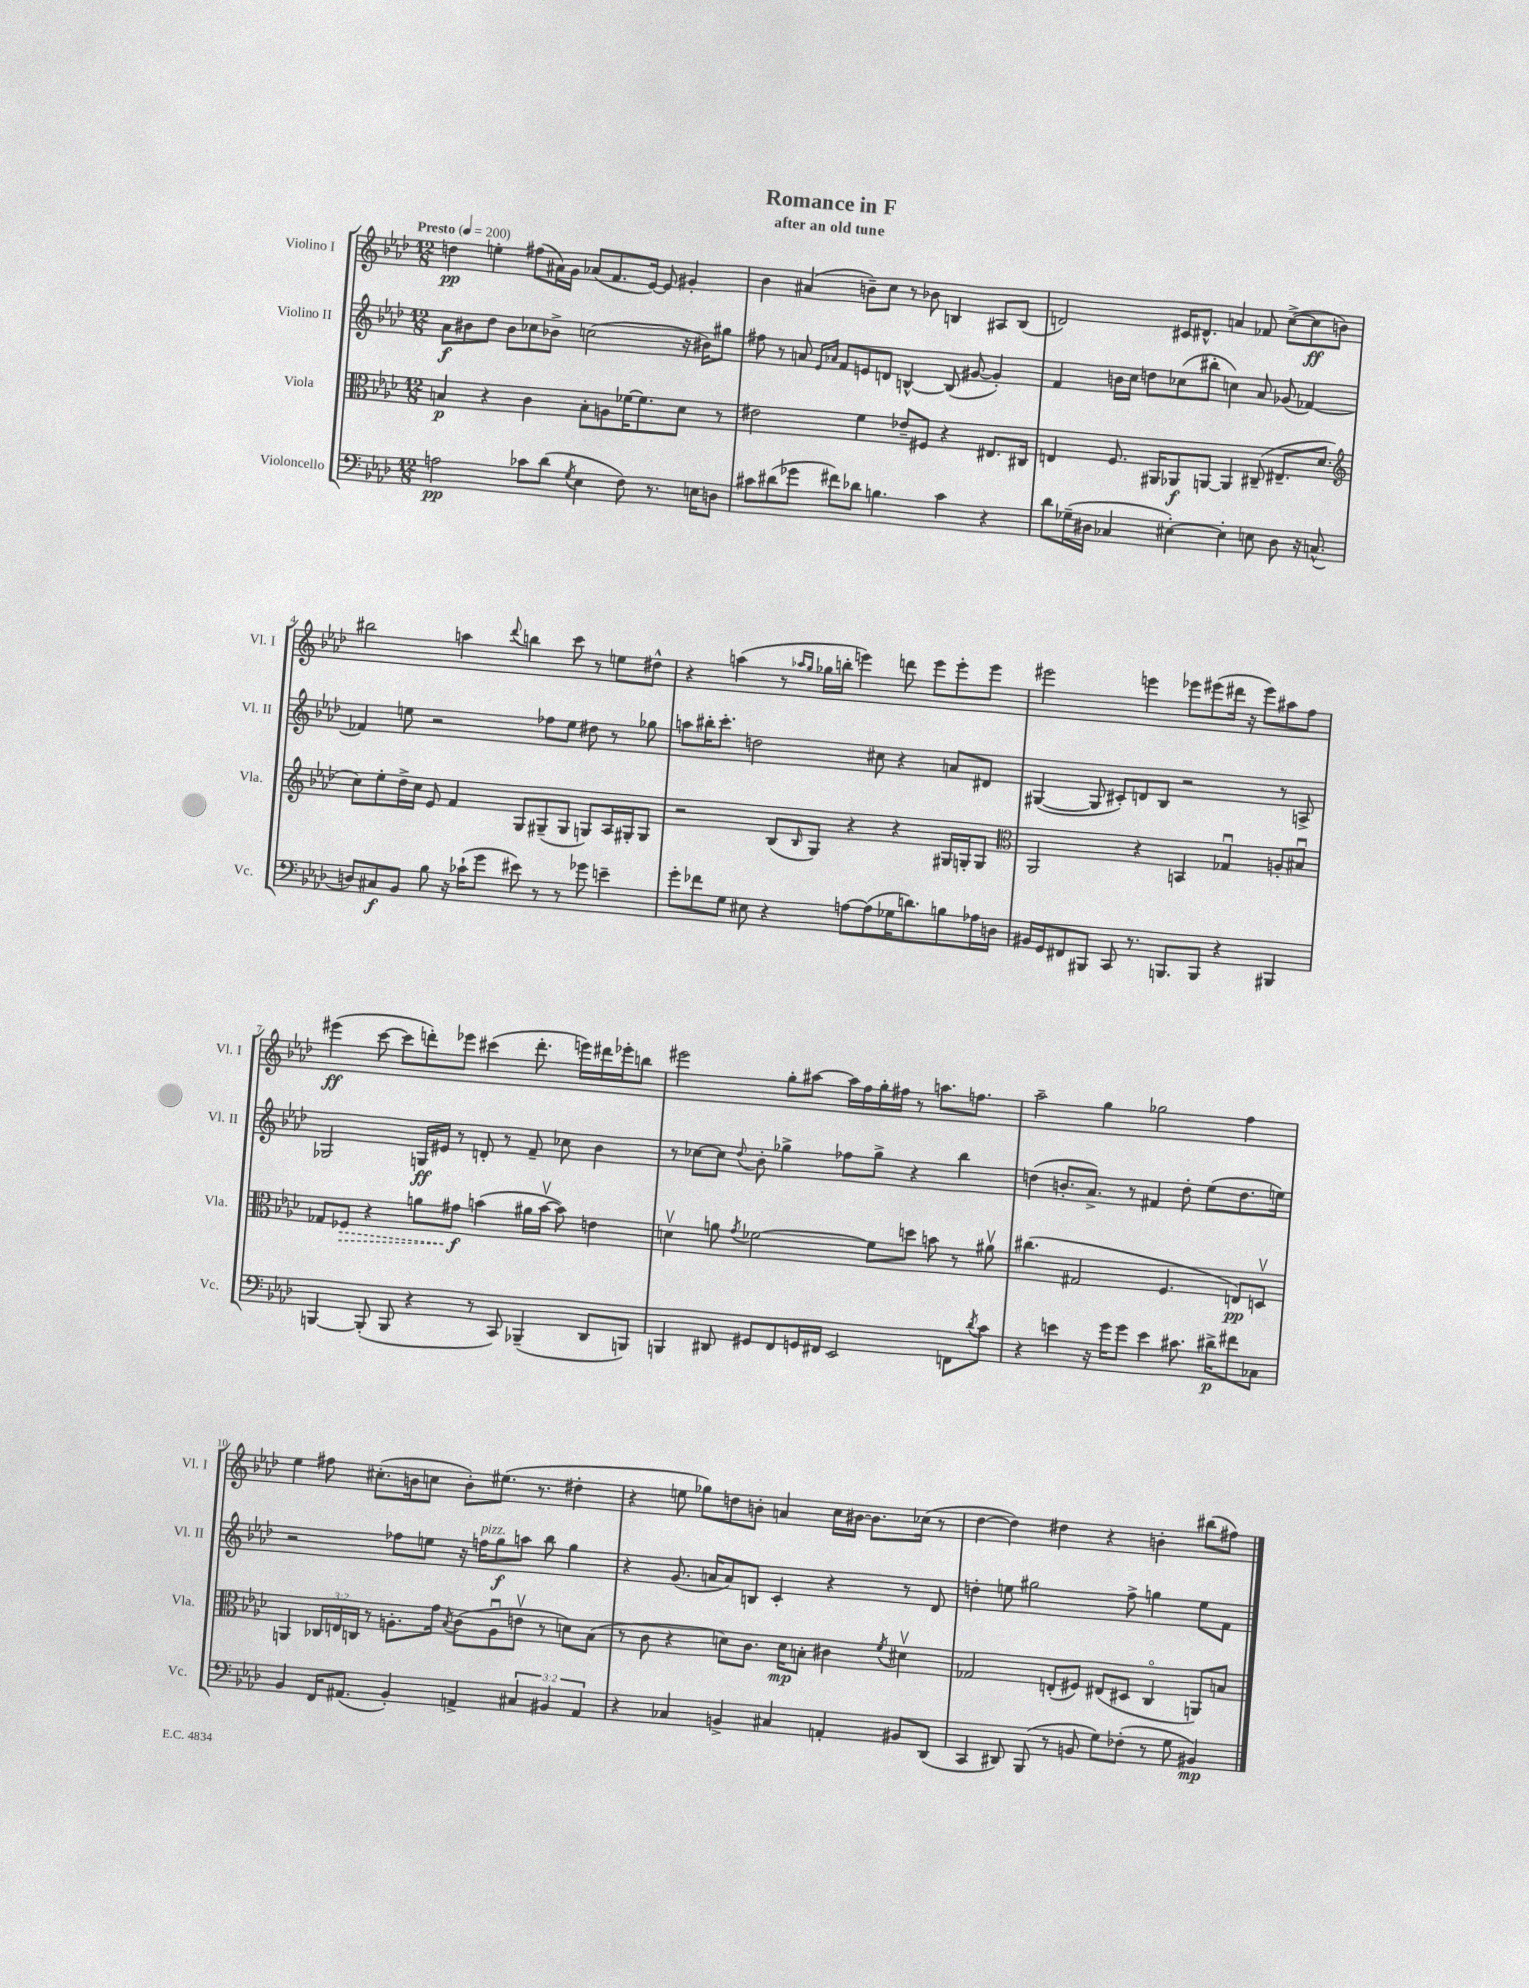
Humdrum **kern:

**kern	**dynam	**kern	**dynam	**kern	**dynam	**kern	**dynam
*part4	*part4	*part3	*part3	*part2	*part2	*part1	*part1
*staff4	*staff4	*staff3	*staff3	*staff2	*staff2	*staff1	*staff1
*I"Violoncello	*	*I"Viola	*	*I"Violino II	*	*I"Violino I	*
*I'Vc.	*	*I'Vla.	*	*I'Vl. II	*	*I'Vl. I	*
*clefF4	*	*clefC3	*	*clefG2	*	*clefG2	*
*k[b-e-a-d-]	*	*k[b-e-a-d-]	*	*k[b-e-a-d-]	*	*k[b-e-a-d-]	*
*M12/8	*	*M12/8	*	*M12/8	*	*M12/8	*
*MM200	*	*MM200	*	*MM200	*	*MM200	*
=1	=1	=1	=1	=1	=1	=1	=1
!	!	!	!	!	!	!LO:TX:a:B:t=Presto	!
2An\	pp	4Bn/	p	8a-\L	f	4ddn\	pp
.	.	.	.	8b#X\	.	.	.
.	.	4r	.	8dd-\J	.	4een'\	.
.	.	.	.	8b#\L	.	.	.
8c-X\L	.	4c\	.	8cc-X\	.	(8ff#X\L	.
(8d-\J	.	.	.	8b-X^\J	.	16a#X\L)	.
.	.	.	.	.	.	16g\JJ	.
8qG/	.	.	.	.	.	.	.
4E-\	.	8B'\L	.	(2ccn\	.	(8a-X/L	.
.	.	8An\	.	.	.	8.f/	.
8F\)	.	[16f-X\K	.	.	.	.	.
.	.	8.f-\]	.	.	.	[16e-/Jk)	.
8.r	.	.	.	.	.	8e-/]	.
.	.	8d-\J	.	16r	.	4g#X'/	.
16En\KL	.	.	.	16b#X\KL)	.	.	.
8Dn\J	.	8r	.	8gg#X\J	.	.	.
=2	=2	=2	=2	=2	=2	=2	=2
8c#X\L	.	2e#X\	.	8ff#X\	.	4b-\	.
(8d#X\	.	.	.	8r	.	.	.
8g-X\J	.	.	.	8an/	.	(4a#X/	.
.	.	.	.	16qqe-/LL	.	.	.
.	.	.	.	16qqa-X/JJ	.	.	.
8f#X\L)	.	.	.	8f/L	.	.	.
8d-X\J	.	4f\	.	8en/	.	8bn~\L)	.
4.Bn\	.	.	.	8dn/J	.	8cc\J	.
.	.	8e-X~/L	.	[4Bn^^/	.	8r	.
.	.	8F#X/J	.	.	.	8b-X\	.
4c#\	.	4r	.	(8B/]	.	4Bn/	.
.	.	.	.	[8g#X/	.	.	.
4r	.	8.E#X/L	.	4g#'/])	.	8A#X/L	.
.	.	.	.	.	.	(8B/J	.
.	.	16C#X/Jk	.	.	.	.	.
=3	=3	=3	=3	=3	=3	=3	=3
8d-\L	.	4En/	.	4f/	.	2dn/)	.
(16G-X~\L	.	.	.	.	.	.	.
16D#X\JJ	.	.	.	.	.	.	.
4C-X/	.	8.F/	.	16bn\LL	.	.	.
.	.	.	.	16cc\JJ	.	.	.
.	.	.	.	8ddn\L	.	.	.
.	.	16AA#X/KL	.	.	.	.	.
[4E#X'\)	.	8AA-X/	f	(8cc-X\	.	16c#X/KL	.
.	.	.	.	.	.	8.d#X^^/J	.
.	.	[8AAn/J	.	8bb#X'\J	.	.	.
4E#'\]	.	4AA/]	.	4ccn\)	.	4an/	.
8En\	.	(8C#X~/	.	8a-/	.	8f-X/	.
8D#\	.	8.E#X~/L	.	(8g-X/	.	([8cc^\L	.
16r	.	.	.	[4f-X/)	.	8cc\]	ff
(8.Cn^^/	.	8.d-/J	.	.	.	.	.
.	.	.	.	.	.	8bn\J)	.
!!LO:LB:g=z
=4	=4	=4	=4	=4	=4	=4	=4
*	*	*clefG2	*	*	*	*	*
8Dn/L)	.	8cc\L)	.	4f-X/]	.	2bb#X\	.
8C#X/	f	8ee-'\	.	.	.	.	.
8BB-/J	.	16dd-^\L	.	8een\	.	.	.
.	.	16cc\JJ	.	.	.	.	.
8B-\	.	8e-/	.	2r	.	.	.
16r	.	4f/	.	.	.	4aan\	.
(16c-X`\KL	.	.	.	.	.	.	.
8g\J	.	.	.	.	.	.	.
.	.	.	.	.	.	8qqddd-/	.
8e#X\)	.	8G/L	.	.	.	4bbn\	.
8r	.	(8G#X~/	.	8ff-X\L	.	.	.
8r	.	8G#/J	.	8ee\J	.	8ccc\	.
8g-X\	.	8Gn/L)	.	8dd#X\	.	8r	.
4en~\	.	16A-/L	.	8r	.	8een\L	.
.	.	16G#X'/J	.	.	.	.	.
.	.	8G#/J	.	8gg-X\	.	8dd#X^^\J	.
=5	=5	=5	=5	=5	=5	=5	=5
8g'\L	.	2r	.	8aan\L	.	4r	.
8f-X\	.	.	.	16bb#X'\K	.	.	.
.	.	.	.	8.ccc'\J	.	.	.
8G\J	.	.	.	.	.	(4aan\	.
8E#X\	.	.	.	2ddn\	.	.	.
4r	.	(8B-/L	.	.	.	8r	.
.	.	.	.	.	.	16qqaa-X/LL	.
.	.	16qqB-/	.	.	.	16qqgg/JJ	.
.	.	8G/J)	.	.	.	16gg-X\LL	.
.	.	.	.	.	.	16bbn'\JJ	.
[8An\L	.	4r	.	.	.	4eeen\)	.
(8A\]	.	.	.	8cc#X\	.	.	.
16G-X\K	.	4r	.	4r	.	8dddn\	.
8.dn\)	.	.	.	.	.	.	.
.	.	.	.	.	.	8eee\L	.
8Bn\	.	16G#X/LL	.	8an/L	.	8eee'\	.
.	.	16Gn'/J	.	.	.	.	.
16A-X\L	.	8G/J	.	8d#X/J	.	8eee\J	.
16Dn\JJ	.	.	.	.	.	.	.
=6	=6	=6	=6	=6	=6	=6	=6
*	*	*clefC3	*	*	*	*	*
16BB#X/LL	.	2AA-/	.	([4G#X/	.	2eee#X\	.
16GG/J	.	.	.	.	.	.	.
8FF#X/	.	.	.	.	.	.	.
8BBB#X/J	.	.	.	8G#/]	.	.	.
8CC/	.	.	.	8c#X'/L)	.	.	.
8.r	.	4r	.	8dn/	.	4eeen\	.
.	.	.	.	8B-/J	.	.	.
8.BBBn/L	.	.	.	.	.	.	.
.	.	4BBn/	.	2r	.	8eee-X\L	.
8BBB/J	.	.	.	.	.	(8eee#X\	.
4r	.	4G-Xu/	.	.	.	16ddd#X\Jk	.
.	.	.	.	.	.	16r	.
.	.	.	.	.	.	8eee#\L)	.
4BBB#X/	.	8An'/L	.	8r	.	8aa#X\	.
.	.	8B#Xu/J	.	8An^/	.	8ff\J	.
!!LO:LB:g=z
=7	=7	=7	=7	=7	=7	=7	=7
[4BBBn/	.	8G-X/L	.	2G-X/	.	(4eee#X\	ff
!	!	!	!LO:HP:b	!	!	!	!
.	.	8F-X/J	>	.	.	.	.
(8BBB'/]	.	4r	.	.	.	[8ccc\	.
8BBB/	.	.	.	.	.	8ccc\L]	.
4r	.	8an\L	.	16Gn/LL	ff	8dddn'\)	.
.	.	.	.	16e#X/JJ	.	.	.
.	.	8g#X\J	f	8r	.	8eee-X\J	.
8r	.	(4bn\	]	8dn'/	.	(4ccc#X\	.
8CC/)	.	.	.	8r	.	.	.
(4BBB-X~/	.	16a#X\LL	.	8f~/	.	8.ddd'\	.
.	.	[16bv\JJ	.	.	.	.	.
.	.	8b\])	.	8cc-X\	.	.	.
.	.	.	.	.	.	16eeen\LL)	.
8DD-/L	.	4en\	.	4b-\	.	16ddd#X\	.
.	.	.	.	.	.	16eee-X'\J	.
8BBBn/J)	.	.	.	.	.	8bbn\J	.
=8	=8	=8	=8	=8	=8	=8	=8
4BBBn/	.	4dnv\	.	8r	.	2eee#X\	.
.	.	.	.	[8cc-X\L	.	.	.
8DD#X/	.	8an\	.	8cc-\J]	.	.	.
.	.	8qg/	.	8qqdd-/	.	.	.
8GG#X/L	.	[2f-X\	.	8b-'\	.	.	.
8FF/	.	.	.	4gg-X^\	.	8gg'\L	.
16GGn/L	.	.	.	.	.	[8aa#X\J	.
16FF#X/JJ	.	.	.	.	.	.	.
2EE-/	.	.	.	8ff-X\L	.	16aa#\LL]	.
.	.	.	.	.	.	16ff\	.
.	.	8f-\L]	.	8gg-^\J	.	16gg'\	.
.	.	.	.	.	.	16ff#X\JJ	.
.	.	8ddn\J	.	4r	.	8r	.
.	.	8bn\	.	.	.	8.aan\L	.
8FFn\L	.	8r	.	4bb-\	.	.	.
.	.	.	.	.	.	8.ffn\J	.
8qd-/	.	.	.	.	.	.	.
8c\J	.	8a#Xv\	.	.	.	.	.
=9	=9	=9	=9	=9	=9	=9	=9
4r	.	(4.cc#X\	.	(4ddn\	.	2aa-~\	.
4en\	.	.	.	8.bn'/L	.	.	.
.	.	2G#X/	.	.	.	.	.
.	.	.	.	8.a-^/J)	.	.	.
16r	.	.	.	.	.	4gg\	.
16g\KL	.	.	.	.	.	.	.
8g\J	.	.	.	8r	.	.	.
4e\	.	.	.	4f#X/	.	2gg-X\	.
.	.	4.F/	.	.	.	.	.
8.c#X\	.	.	.	8dd'\	.	.	.
.	.	.	.	(8ee-\L	.	.	.
16d#X^\KL	p	.	.	.	.	.	.
8f#X\	.	8En/L)	pp	8.dd\	.	4ff\	.
8C-X\J	.	8Dnv/J	.	.	.	.	.
.	.	.	.	16een\Jk)	.	.	.
!!LO:LB:g=z
=10	=10	=10	=10	=10	=10	=10	=10
4BB-/	.	4AAn/	.	2r	.	4ee-\	.
16FF/KL	.	24C-X/LL	.	.	.	8ff#X\	.
.	.	24En/	.	.	.	.	.
(8.AA#X/J	.	.	.	.	.	.	.
.	.	24Cn/JJ	.	.	.	.	.
.	.	8r	.	.	.	(8.cc#X'\L	.
4BB-'/)	.	8.An'\L	.	8ff-X\L	.	.	.
.	.	.	.	.	.	16bn\k	.
.	.	.	.	8een\J	.	8ccn\J	.
.	.	16g\Jk	.	.	.	.	.
.	.	8qB-/	.	.	.	.	.
4AAn^/	.	(8c\L	.	16r	.	8b'\L)	.
!	!	!	!	!LO:TX:a:i:t=pizz.	!	!	!
.	.	.	.	16ffn\KL	.	.	.
.	.	8Au\	.	8gg\	f	(8.ee#X\J	.
6C#X/	.	8env\J	.	8aan\J	.	.	.
.	.	.	.	.	.	8.r	.
.	.	8r	.	8bb-\	.	.	.
6BB#X/	.	.	.	.	.	.	.
.	.	8dn\L)	.	4gg\	.	4dd#X'\	.
6AA/	.	.	.	.	.	.	.
.	.	(8B-\J	.	.	.	.	.
=11	=11	=11	=11	=11	=11	=11	=11
4r	.	8r	.	4r	.	4r	.
.	.	8c\	.	.	.	.	.
4C-X/	.	4r	.	(8.g/	.	8een\	.
.	.	.	.	.	.	8gg-X\L)	.
.	.	.	.	16an/KL	.	.	.
4BBn^/	.	8dn\L)	.	8a/)	.	8ddn\	.
.	.	8.c\J	.	8Bn/J	.	8bn'\J	.
4C#X/	.	.	.	4c'/	.	4an/	.
.	.	16d\KL	mp	.	.	.	.
.	.	8Bn'\J	.	.	.	.	.
4AAn'/	.	4c#X\	.	4r	.	16cc\LL	.
.	.	.	.	.	.	[16b#X\JJ	.
.	.	.	.	.	.	8.b#\L]	.
.	.	8qf/	.	.	.	.	.
8BB#X/L	.	4d#Xv\	.	8r	.	.	.
.	.	.	.	.	.	(16cc-X\Jk	.
(8DD-/J	.	.	.	8d-/	.	8r	.
=12	=12	=12	=12	=12	=12	=12	=12
4CC/	.	2G-X/	.	4ddn'\	.	[4dd-\	.
8DD#X/)	.	.	.	8een\	.	4dd-\])	.
(8BBB-/	.	.	.	2gg#X\	.	.	.
8r	.	(8En'/L	.	.	.	4dd#X\	.
8BBn/	.	8F#X/J)	.	.	.	.	.
8G\L)	.	(8E#X/L	.	.	.	4r	.
(8F-X'\J	.	8D#X/J	.	8ff^\	.	.	.
8r	.	4C/	.	4ggn\	.	4bn'\	.
8G\	.	.	.	.	.	.	.
4BB#X/)	mp	8AAn/L)	.	8ee\L	.	(8bb#X\L	.
.	.	8Bn/J	.	8f\J	.	8ff#X\J)	.
==	==	==	==	==	==	==	==
*-	*-	*-	*-	*-	*-	*-	*-
